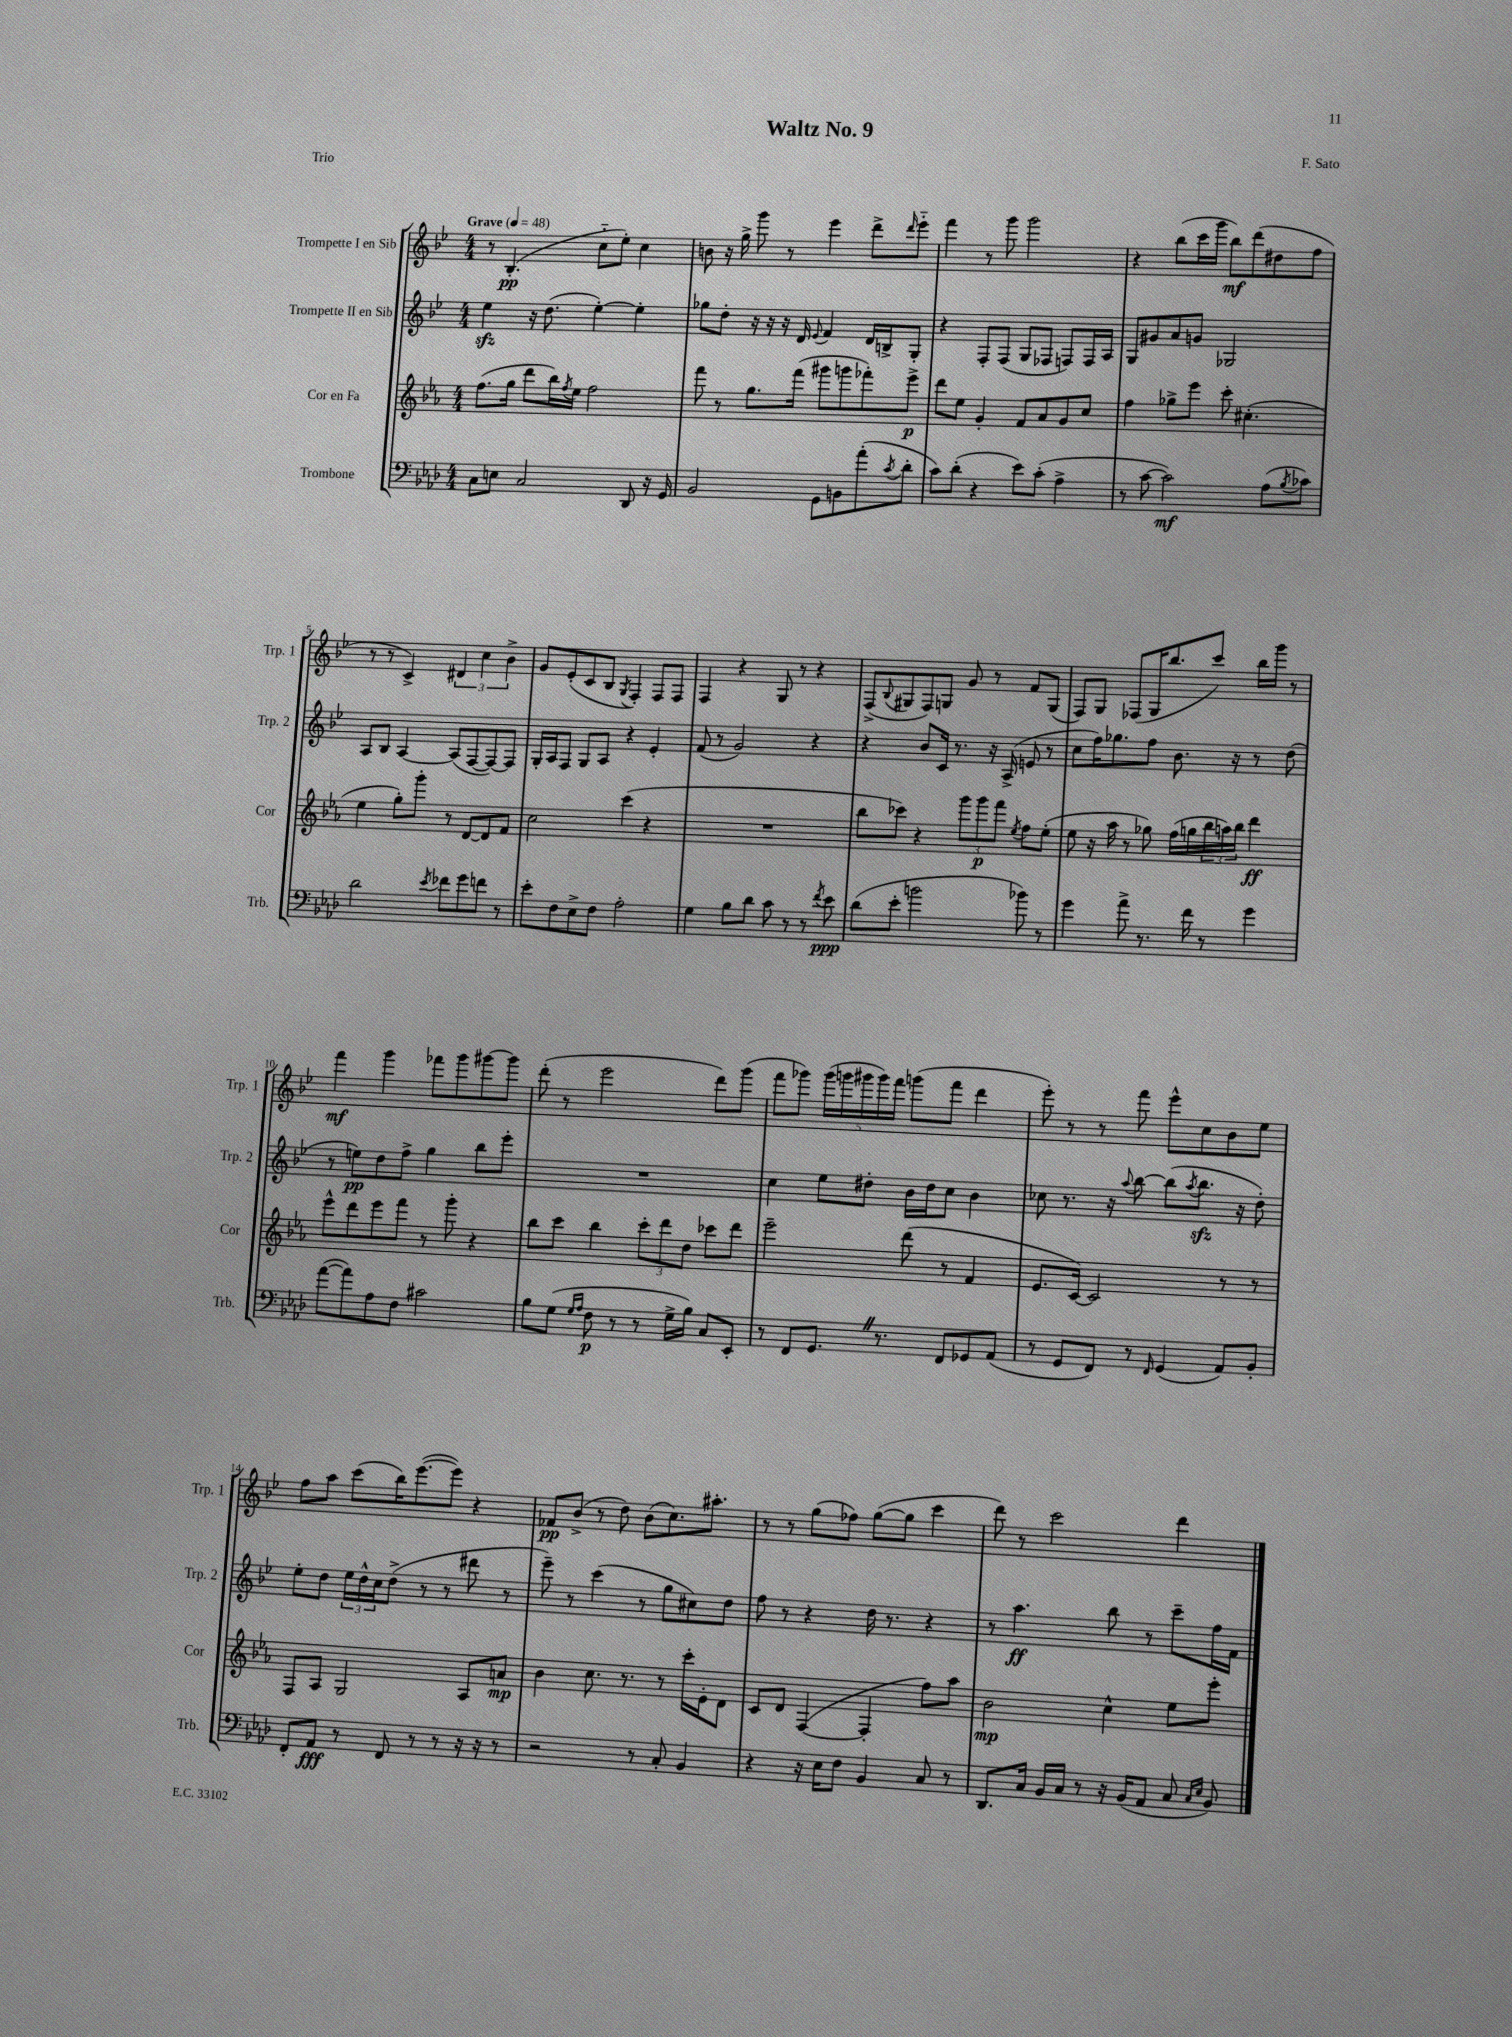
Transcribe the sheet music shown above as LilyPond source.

\header { title = "Waltz No. 9" composer = "F. Sato" piece = "Trio" }
<<
\new StaffGroup <<
\new Staff = "s0" \with { instrumentName = "Trompette I en Sib" shortInstrumentName = "Trp. 1" } {
    \clef treble \key bes \major \numericTimeSignature \time 4/4 \tempo "Grave" 4 = 48
    r8 bes4.-.\pp( c''8-_ ees''8-.) c''4 |
    b'8 r16 g''16-> g'''8 r8 ees'''4 d'''8-> \grace { d'''16 } ees'''8-_ |
    f'''4 r8 g'''8 g'''2 |
    r4 bes''8( c'''16 g'''16 bes''8\mf) d'''8( dis''8 f''8 |
    r8 r8 c'4->) \tuplet 3/2 { dis'4 c''4 bes'4-> } |
    g'8 ees'8-.( c'8 bes8 \acciaccatura { g8 } f4-.) f8 f8 |
    f4 r4 g8 r8 r4 |
    f8->( \appoggiatura { bes8 } gis8 f8) g8 g'8 r8 f'8 g8( |
    f8) g8 fes8( g16 bes''8. c'''8) bes''16 g'''16 r8 |
    f'''4\mf g'''4 fes'''8 g'''8 gis'''8~ gis'''8 |
    d'''8-.( r8 ees'''2 d'''8) g'''8( |
    f'''8 ges'''8) \tuplet 5/4 { ges'''16( g'''16 gis'''16 gis'''16) f'''16 } g'''8( f'''8 d'''4 |
    ees'''8-.) r8 r8 f'''8 ees'''8-^ c''8 bes'8 ees''8 |
    f''8 a''8 c'''8( bes''16) ees'''8.~( ees'''8) r4 |
    fes'8\pp bes'8->( r8 d''8) bes'8( c''8.) ais''8.-. |
    r8 r8 g''8( fes''8) g''8~( g''8 c'''4 |
    d'''8) r8 c'''2 d'''4 \bar "|." |
}
\new Staff = "s1" \with { instrumentName = "Trompette II en Sib" shortInstrumentName = "Trp. 2" } {
    \clef treble \key bes \major \numericTimeSignature \time 4/4
    ees''4\sfz r16 d''8.( ees''4~-.) ees''4-. |
    ges''8 d''8-. r16 r16 r16 d'16 \appoggiatura { ees'8 } f'4 d'16 b16-> g8-. |
    r4 f8-. f8( g8 fes8 f8) f16 a16 |
    g8 gis'8 a'8 g'8 ges2 |
    a8 bes8 a4~ a8( f8~ f8~) f8 |
    g16-. a16 f8 g8 a8 r4 ees'4-. |
    f'8( r8 g'2) r4 |
    r4 bes'8 c'16 r8. r16 a16->( e'8 r8 |
    c''8 f''16) ges''8. f''8 bes'8. r16 r8 d''8( |
    r8 e''8\pp) d''8 f''8-> g''4 bes''8 ees'''8-. |
    R1 |
    c''4 ees''8 dis''8-. bes'16 dis''16 c''8 bes'4 |
    ces''8 r8. r16 \appoggiatura { a''8 } bes''8~ bes''8( \acciaccatura { a''8 } bes''8.\sfz r16 d''8-.) |
    ees''8-. d''8 \tuplet 3/2 { ees''16 d''16-^ c''16 } d''8->( r8 r8 dis'''8 r8 |
    ees'''8--) r8 c'''4( r8 g''8 cis''8) d''8 |
    f''8 r8 r4 d''16 r8. r4 |
    r8 a''4.\ff bes''8 r8 c'''8-- f''16 f'16 \bar "|." |
}
\new Staff = "s2" \with { instrumentName = "Cor en Fa" shortInstrumentName = "Cor" } {
    \clef treble \key ees \major \numericTimeSignature \time 4/4
    f''8.( g''16 d'''8 bes''16) \acciaccatura { f''8 } ees''16 f''2 |
    f'''8 r8 g''8. f'''16( gis'''8 g'''8 fes'''8-.) ees'''8->\p |
    d'''8 ees''8 g'4-. f'8 aes'8 g'8 c''8 |
    f''4 ges''8-> ees'''8 c'''8-. cis''4.-.( |
    ees''4 g''8-.) g'''8-. r8 d'8~ d'8 f'8 |
    c''2 c'''4( r4 |
    R1 |
    bes''8 ces'''8) r4 \tuplet 3/2 { g'''8 g'''8\p f'''8 } \acciaccatura { ees''8 } f''8 ees''8-.( |
    ees''8 r16 aes''16 r8 ges''8) f''16( g''16 \tuplet 3/2 { bes''16 a''16) bes''16 } d'''4\ff |
    ees'''8-^ d'''8 ees'''8 f'''8 r8 g'''8-. r4 |
    bes''8 c'''8 bes''4 \tuplet 3/2 { c'''8-. d'''8 d''8 } ces'''8 d'''8 |
    ees'''2-- d'''8( r8 f'4 |
    ees'8. c'16~) c'2 r8 r8 |
    f8 aes8 g2 aes8 a'8\mp |
    bes'4 c''8. r8. r8 c'''16-. ees'16-. d'8 |
    c'8 d'8 f4~( f4-. f''8) aes''8 |
    bes'2\mp c''4-^ ees''8 ees'''8-. \bar "|." |
}
\new Staff = "s3" \with { instrumentName = "Trombone" shortInstrumentName = "Trb." } {
    \clef bass \key aes \major \numericTimeSignature \time 4/4
    c8 e8 c2 des,8 r16 g,16 |
    bes,2 g,8 b,8 aes'8-.( \acciaccatura { c'8 } des'8-. |
    c'8) des'8-.( r4 ees'8) c'8-.( aes4-> |
    r8 c'8~ c'2\mf) aes8( \acciaccatura { bes8 } ces'8) |
    des'2 \acciaccatura { ees'8 } fes'8 g'8 f'8 r8 |
    ees'8-. f8 ees8-> f8 aes2-. |
    g4 bes8 des'8 c'8 r8 r8 \acciaccatura { f'8 } ees'8\ppp |
    des'8( ees'8-. b'2 bes'8) r8 |
    g'4 aes'8-> r8. f'16 r8 g'4 |
    aes'8~( aes'8) aes8 f8 cis'2 |
    bes8 g8( \grace { g16 aes16 } f8\p r8 r8 g16-> bes16) c8 ees,8-. |
    r8 f,8 g,8. \once \override BreathingSign.text = \markup { \musicglyph "scripts.caesura.straight" } \breathe r8. f,8 ges,8 aes,8( |
    r8 g,8 f,8) r8 \grace { f,16 } g,4( aes,8) bes,8-. |
    f,8-. aes,8\fff r8 f,8 r8 r8 r16 r16 r8 |
    r2 r8 c8-. bes,4 |
    r4 r16 ees16 f8 bes,4 c8 r8 |
    des,8. c16 bes,16 c16 r8 r16 bes,16( aes,8 c8 \grace { c16 ees16 } bes,8) \bar "|." |
}
>>
>>
